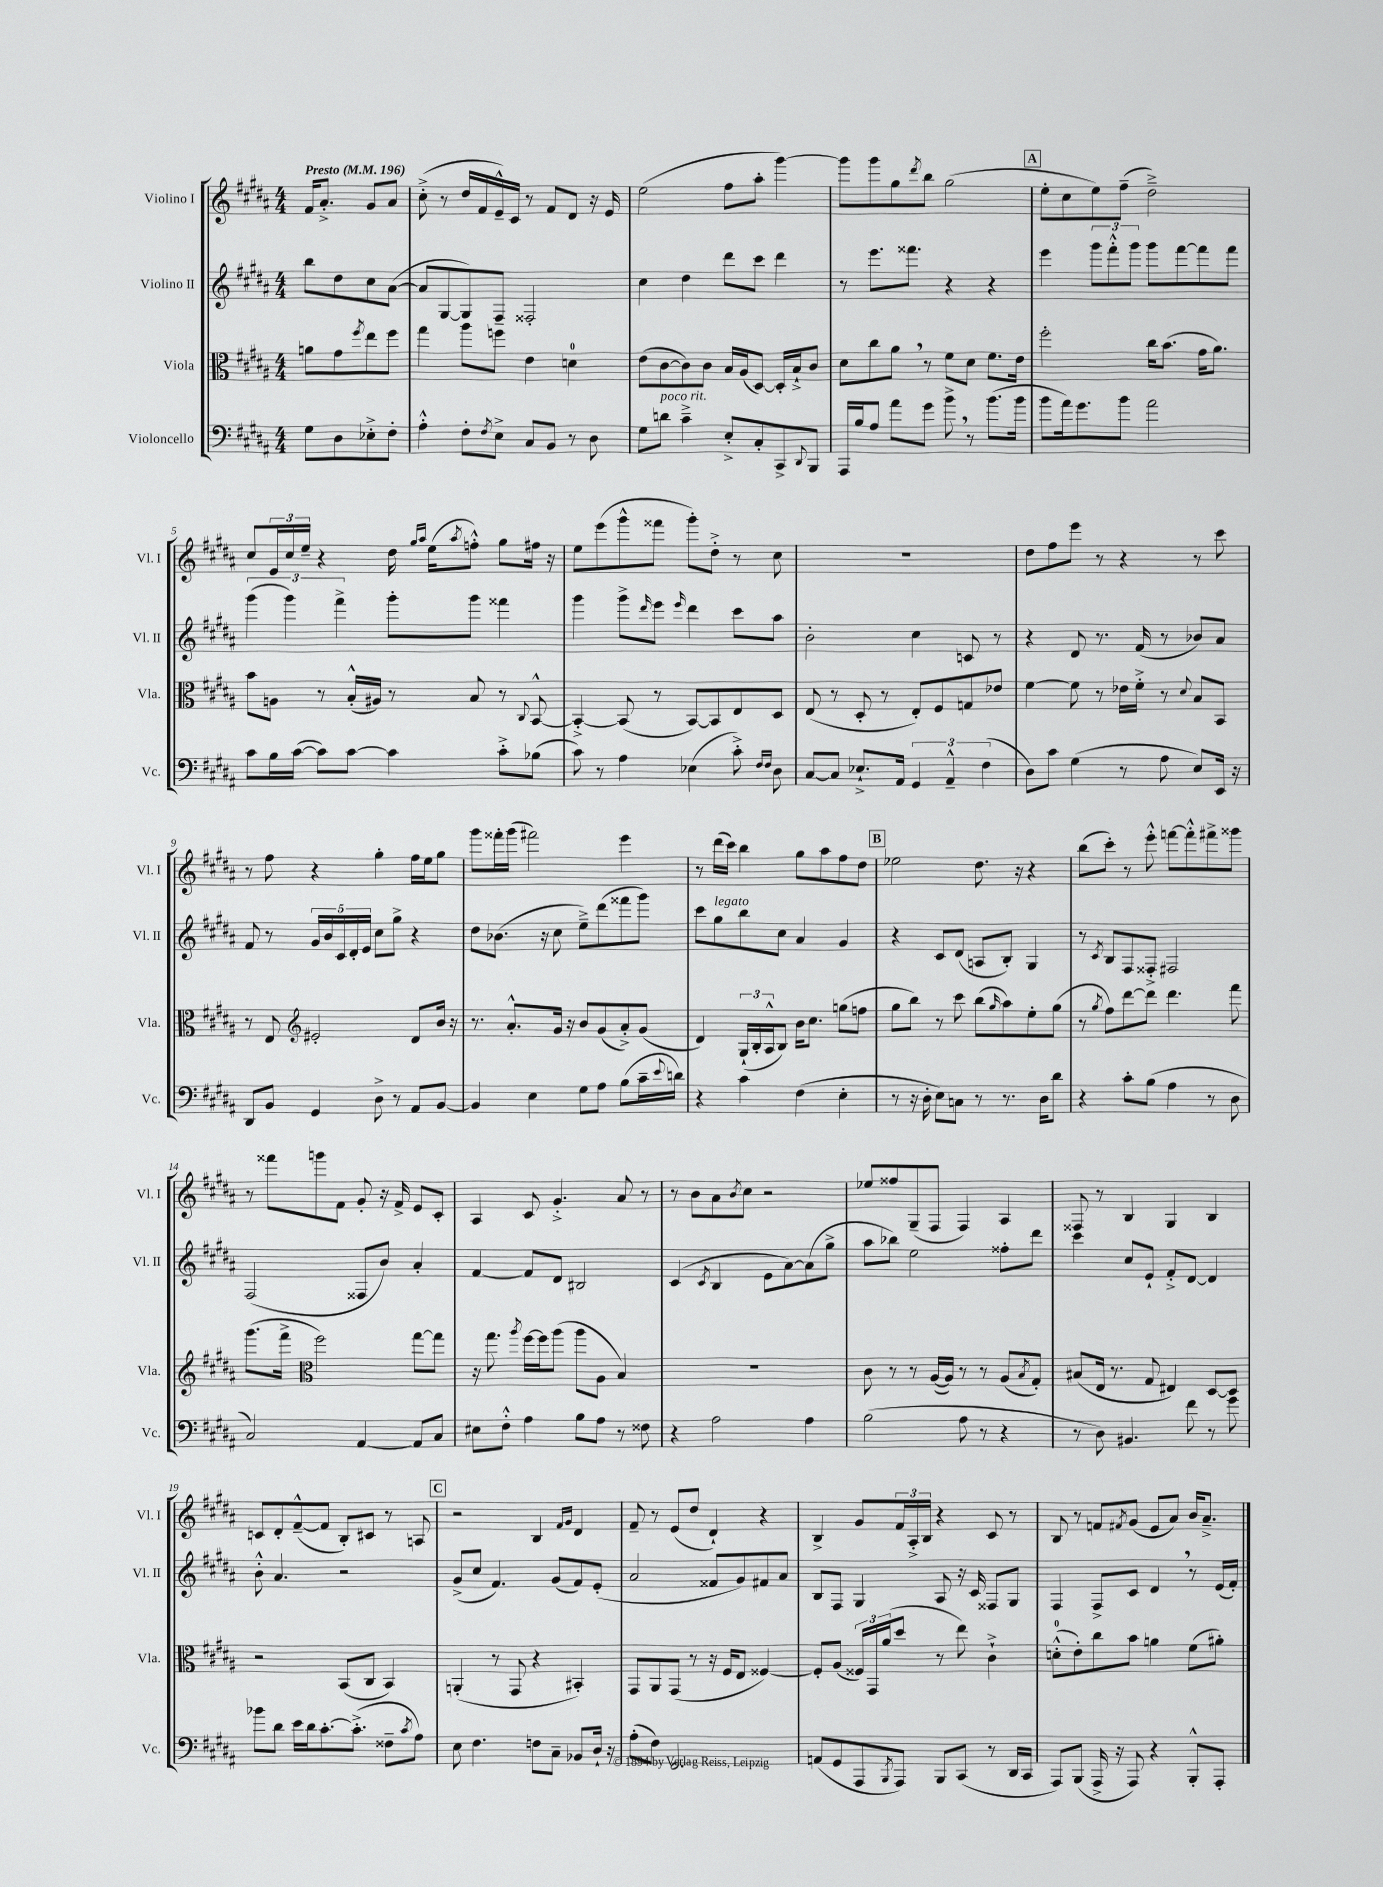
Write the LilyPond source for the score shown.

<<
\new StaffGroup <<
\new Staff = "s0" \with { instrumentName = "Violino I" shortInstrumentName = "Vl. I" } {
    \clef treble \key b \major \numericTimeSignature \time 4/4 \partial 2 \tempo "Presto" 4 = 196
    fis'16 ais'8.-.-> gis'8 ais'8 |
    cis''8-.->( r8 dis''16 fis'16 e'16---^) cis'16 r8 fis'8 dis'8 r16 e'16 |
    e''2( fis''8 ais''8-. gis'''4~) |
    gis'''8 gis'''8 gis''8 \acciaccatura { dis'''8 } b''8 gis''2( |
    \mark \markup { \box "A" } e''8-. cis''8 e''8) fis''8--( dis''2--->) |
    cis''8 \tuplet 3/2 { e'16 cis''16 e''16-- } r4 dis''16 \grace { gis''16 ais''16 } e''16( \acciaccatura { ais''8 } f''8-.-^) gis''8 fis''16 r16 |
    e''8 e'''8( gis'''8-^ fisis'''8 gis'''8-.) dis''8-.-> r8 cis''8 |
    R1 |
    dis''8 fis''8 e'''8 r8 r4 r8 cis'''8 |
    r8 fis''8 r4 gis''4-. fis''16 e''16 gis''8 |
    gis'''8 fisis'''16-. gis'''16( fis'''2) e'''4 |
    r8 dis'''16( cis'''16) b''4 gis''8 ais''8 fis''8 dis''8 |
    \mark \markup { \box "B" } ees''2 dis''8. r16 r4 |
    b''8( cis'''8-.) r8 e'''8-.-^ f'''8~ f'''8-.-^ fis'''8-> gisis'''8 |
    r8 fisis'''8 g'''8 fis'8 gis'8-. r16 fis'16-> e'8 cis'8-. |
    ais4 cis'8 gis'4.-.-> ais'8 r8 |
    r8 b'8 ais'8 \acciaccatura { b'8 } cis''8 r2 |
    ees''8 fisis''8 gis8--( fis8 fis4) ais4 |
    fisis8 r8 b4 gis4 b4 |
    c'8 dis'8-. fis'8~---^( fis'8 b8-.) cis'8 r8 a8 |
    \mark \markup { \box "C" } r2 b4 \grace { fis'16 gis'16 } dis'4 |
    fis'8-- r8 e'8( dis''8 dis'4-!) r4 |
    b4-> gis'8 \tuplet 3/2 { fis'16 ais16-.-> b16 } r4 cis'8 r8 |
    b8 r8 f'8 \acciaccatura { fis'8 } gis'8( e'8 ais'8) b'16 ais'8.---> \bar "|." |
}
\new Staff = "s1" \with { instrumentName = "Violino II" shortInstrumentName = "Vl. II" } {
    \clef treble \key b \major \numericTimeSignature \time 4/4 \partial 2
    b''8 dis''8 cis''8 ais'8~( |
    ais'8 gis8~ gis8) fis8-- fisis2-. |
    cis''4 dis''4 dis'''8 cis'''8 dis'''4 |
    r8 e'''8. fisis'''8. r4 r4 |
    \mark \markup { \box "A" } e'''4 \tuplet 3/2 { gis'''8 fis'''8-.-^ gis'''8 } gis'''8 fis'''8~ fis'''8 fis'''8 |
    \tuplet 3/2 { gis'''4( gis'''4) fis'''4-> } gis'''8-. gis'''8 fisis'''4 |
    gis'''4 gis'''8-> \grace { dis'''16 } e'''8 \grace { e'''16 } dis'''4 cis'''8 ais''8 |
    b'2-. cis''4 c'8 r8 |
    r4 dis'8 r8. fis'16( r8 bes'8) ais'8 |
    fis'8 r8 \tuplet 5/4 { gis'16 b'16 cis'16 dis'16-. e'16 } cis''8 gis''8-> r4 |
    dis''8 bes'8.( r16 cis''8 e''8--->) dis'''8( fisis'''8 gis'''8) |
    cis'''8 gis''8^\markup { \italic "legato" } b''8 cis''8 ais'4 gis'4 |
    \mark \markup { \box "B" } r4 cis'8 dis'8( a8 b8-.) gis4 |
    r8 \acciaccatura { cis'8 } b8 fis8 fisis8-.-> fis2 |
    fis2( fisis8 b'8) ais'4-. |
    fis'4~ fis'8 dis'8 bis2 |
    cis'4( \acciaccatura { cis'8 } b4 e'8 ais'8~) ais'8( gis''8-> |
    ais''8 bes''8) e''2 fisis''8-. dis'''8 |
    cis'''4 cis''8 e'8-! fis'8-.-> dis'8~ dis'4 |
    b'8-.-^ ais'4. r2 |
    \mark \markup { \box "C" } gis'8->( cis''8 fis'4.) gis'8( fis'8) e'8-.( |
    ais'2 fisis'8 gis'8) fis'8 ais'8 |
    b8 fis8 gis4 ais8 r16 cis'16 fisis8 gis8 |
    fis4 fis8-> cis'8 dis'4 \breathe r8 e'16( fis'16-.) \bar "|." |
}
\new Staff = "s2" \with { instrumentName = "Viola" shortInstrumentName = "Vla." } {
    \clef alto \key b \major \numericTimeSignature \time 4/4 \partial 2
    a'8 gis'8 \acciaccatura { fis''8 } e''8 fis''8 |
    gis''4 ais''8 f''8 e'4 d'4-0 |
    e'8( cis'8~ cis'8) cis'8 b16 ais16( dis8~) dis16-. b16-!-> cis'8 |
    dis'8 cis''8 ais'8 \breathe r8 fis'8 dis'8 fis'8. e'16 |
    \mark \markup { \box "A" } fis''2-. cis''16 b'8.( gis'16 ais'8.) |
    b'8 a8 r8 b16-.-^( ais16) r8 b8 r8 \appoggiatura { cis8 } b,8~-^ |
    b,4~-.-> b,8( r8 b,8~) b,8 e8 dis8 |
    e8( r8 dis8-. r8 e8-.) fis8 g8 ees'8 |
    fis'4~ fis'8 r8 ees'16 fis'16-.-> r8 \appoggiatura { dis'8 } b8 b,8 |
    r8 e8 \clef treble eis'2-. dis'8 b'16 r16 |
    r8. ais'8.-.-^ gis'16 r16 b'8 gis'8( ais'8-.->) gis'8( |
    dis'4) \tuplet 3/2 { gis16-!( b16-. ais16-^ } b8) b'16 cis''8. g''8( f''8 |
    \mark \markup { \box "B" } gis''8 b''8) r8 cis'''8 b''8( \grace { gis''16 } ais''8) e''8-. gis''8( |
    r8 \acciaccatura { gis''8 } fis''8) dis'''8~ dis'''8 dis'''4. fis'''8 |
    gis'''8.( fis'''16-> \clef alto fis''2) gis''8~ gis''8 |
    r16 gis''8. \acciaccatura { ais''8 } fis''16~ fis''16 ais''8( ais''8 ais8 b4) |
    R1 |
    cis'8 r8 r8 ais16~( ais16) r8 r8 ais8( \acciaccatura { b8 } gis8-.) |
    bis8( e16 r8. gis8 eis4) dis8~ dis8 |
    r2 b,8( cis8 b,4) |
    \mark \markup { \box "C" } a,4-.( r8 gis,8 r4 bis,4-.) |
    gis,8 ais,8 gis,8( r8 r16 fis16 e8 fisis4~) |
    fisis8-. ais8( \tuplet 3/2 { fisis16) gis,16 ais'16( } dis''8 r8 e''8) cis'4-!-> |
    d'8-0-.-^( e'8-.) cis''8 b'8 a'4 fis'8( ais'8-.) \bar "|." |
}
\new Staff = "s3" \with { instrumentName = "Violoncello" shortInstrumentName = "Vc." } {
    \clef bass \key b \major \numericTimeSignature \time 4/4 \partial 2
    gis8 dis8 ees8-.-> fis8-. |
    ais4-.-^ fis8-. \acciaccatura { fis8 } e8-> cis8 b,8 r8 dis8 |
    gis8 d'8^\markup { \italic "poco rit." } cis'4---> e8-.-> cis8-. cis,8-> \appoggiatura { dis,8 } b,,8 |
    ais,,16 b16 ais8 ais'8 gis'8 b'8-> \breathe r8 b'8.( b'16 |
    \mark \markup { \box "A" } b'8 ais'16) gis'8. b'8 ais'2 |
    cis'8 b16 cis'16~( cis'8) cis'8~ cis'4 cis'8-.-> bes8( |
    cis'8) r8 ais4 ees4( cis'8-.->) \grace { fis16 fis16 } dis8 |
    cis8~ cis8 ees8.-!-> ais,16 \tuplet 3/2 { gis,4 ais,4---^ fis4( } |
    dis8) cis'8 gis4( r8 ais8 e8) e,16 r16 |
    dis,8 b,8 gis,4 dis8-> r8 ais,8 b,8~ |
    b,4 e4 gis8 ais8 b8( cis'16-- \appoggiatura { e'8 } d'16) |
    r4 cis'4 fis4( e4-. |
    \mark \markup { \box "B" } r8 r16 dis16-. e8) c8 r8 r8. dis16 dis'8 |
    r4 cis'8-. b8( ais4 r8 dis8 |
    cis2) ais,4~ ais,8 cis8 |
    eis8 fis8-.-^ ais4 b8 ais8 r8 fisis8 |
    r4 ais2 ais4 |
    b2( ais8 r8 r4 |
    r8 dis8) bis,4. fis'8 r8 gis'8 |
    bes'8 dis'8 e'16 dis'16 cis'8.~-. cis'8.-.->( fisis8-- \acciaccatura { cis'8 } ais8) |
    \mark \markup { \box "C" } e8 fis4. f8 cis8-- bes,8 dis16-! r16 |
    ais8-.( fis8) fis,2. |
    a,8( gis,8 ais,,8 \acciaccatura { b,,8 } ais,,8) b,,8 cis,8( r8 dis,16 cis,16 |
    ais,,8) b,,8( ais,,16-> r16 ais,,8) r4 b,,8-.-^ ais,,8-. \bar "|." |
}
>>
>>
